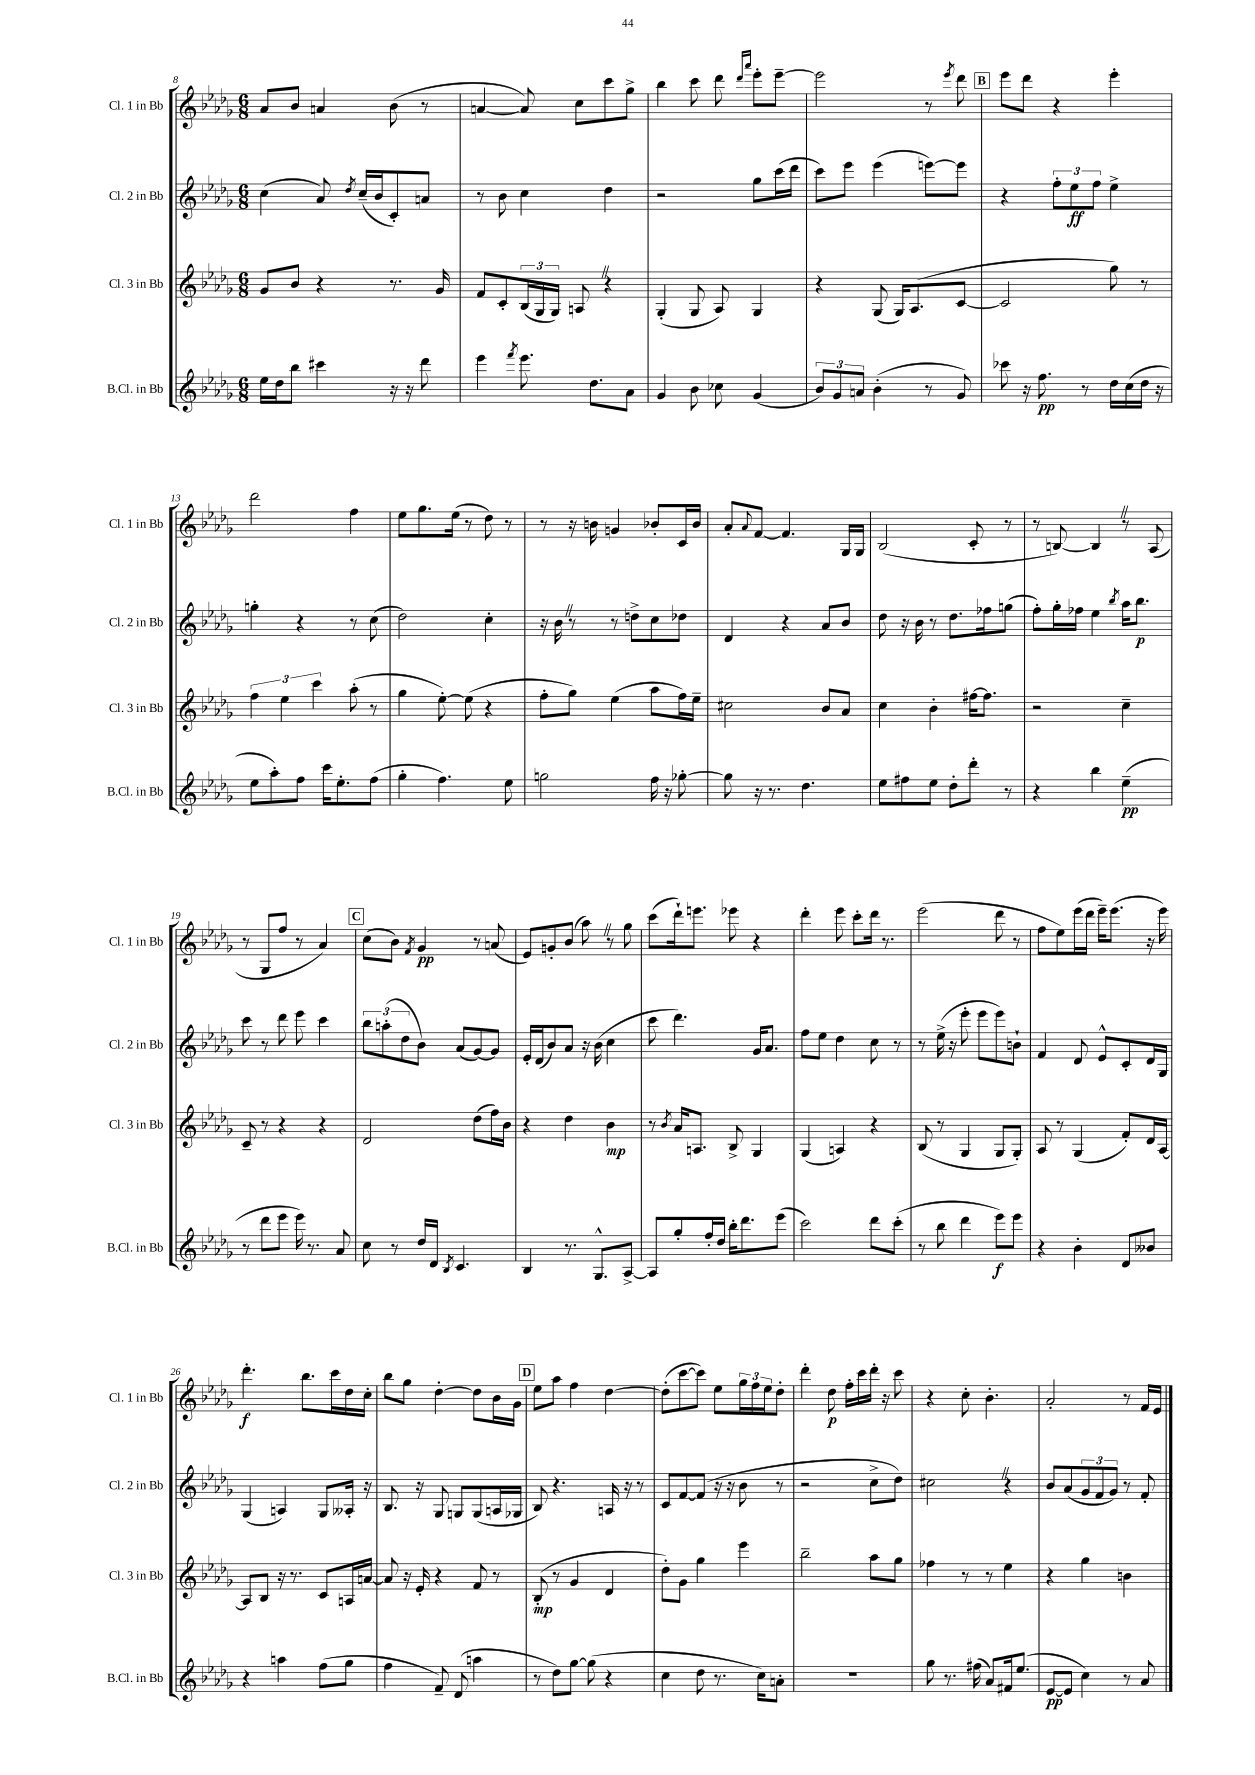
<<
\new StaffGroup <<
\new Staff = "s0" \with { instrumentName = "Cl. 1 in Bb" shortInstrumentName = "Cl. 1 in Bb" } {
    \clef treble \key des \major \numericTimeSignature \time 6/8
    aes'8 bes'8 a'4 bes'8( r8 |
    a'4~ a'8) c''8 c'''8 ges''8-> |
    bes''4 c'''8 des'''8 \grace { des'''16 aes'''16 } ees'''8-. ees'''8~-- |
    ees'''2 r8 \acciaccatura { ees'''8 } des'''8 |
    \mark \markup { \box "B" } ees'''8 des'''8 r4 ees'''4-. |
    des'''2 f''4 |
    ees''8 ges''8. ees''16( r8 des''8) r8 |
    r8 r16 b'16 g'4 bes'8-. c'16 bes'16 |
    aes'8-. \appoggiatura { aes'8 } f'8~ f'4. ges16 ges16 |
    bes2( c'8-. r8 |
    r8 b8~) b4 \once \override BreathingSign.text = \markup { \musicglyph "scripts.caesura.straight" } \breathe r8 aes8( |
    r8 ges8 f''8 r8 aes'4) |
    \mark \markup { \box "C" } c''8( bes'8) \acciaccatura { f'8 } ges'4\pp r8 a'8( |
    ees'8) g'8-. bes'8( aes''8) \once \override BreathingSign.text = \markup { \musicglyph "scripts.caesura.straight" } \breathe r8 ges''8 |
    c'''8( des'''16-!) e'''8. ees'''8 r4 |
    des'''4-. ees'''8 c'''8-. des'''16 r8. |
    ees'''2( des'''8 r8 |
    f''8 ees''8) ees'''16( des'''16 ees'''16--) ees'''8.( r16 ees'''16) |
    des'''4.-.\f bes''8. c'''16 des''16 c''16-. |
    bes''8 ges''8 des''4~-. des''8 bes'16 ges'16 |
    \mark \markup { \box "D" } ees''8 aes''8 f''4 des''4~ |
    des''8-.( c'''8~ c'''8) ees''8 \tuplet 3/2 { ges''16 f''16 ees''16 } des''8-. |
    des'''4-. des''8\p f''16-. c'''16 des'''16-. r16 c'''8 |
    r4 c''8-. bes'4.-. |
    aes'2-. r8 f'16 ees'16 \bar "|." |
}
\new Staff = "s1" \with { instrumentName = "Cl. 2 in Bb" shortInstrumentName = "Cl. 2 in Bb" } {
    \clef treble \key des \major \numericTimeSignature \time 6/8
    c''4( aes'8) \acciaccatura { des''8 } c''16--( bes'16 c'8-.) a'8 |
    r8 bes'8 c''4 des''4 |
    r2 ges''8 c'''16( des'''16 |
    c'''8) ees'''8 ees'''4( e'''8~) e'''8 |
    \mark \markup { \box "B" } r4 \tuplet 3/2 { f''8-. ees''8\ff f''8 } ees''4-> |
    g''4-. r4 r8 c''8( |
    des''2) c''4-. |
    r16 bes'16 \once \override BreathingSign.text = \markup { \musicglyph "scripts.caesura.straight" } \breathe r8 r8 d''8-> c''8 des''8 |
    des'4 r4 aes'8 bes'8 |
    des''8 r16 bes'16 r8 des''8. fes''16 g''8( |
    f''8-.) ges''16-. fes''16 ees''4 \acciaccatura { bes''8 } aes''16 bes''8.\p |
    c'''8 r8 des'''8 ees'''8 c'''4 |
    \mark \markup { \box "C" } \tuplet 3/2 { bes''8 a''8-.( des''8 } bes'8) aes'8( ges'8~) ges'8 |
    ees'16-. des'16( bes'8) aes'8 r16 bes'16( c''4 |
    c'''8 des'''4.) ges'16 aes'8. |
    f''8 ees''8 des''4 c''8 r8 |
    r8 ees''16->( r16 ees'''8-. ees'''8 ees'''8) b'8-! |
    f'4 des'8 ees'8-^ c'8-. des'16 ges16 |
    ges4( a4) ges8 aeses16-. r16 |
    bes8. r16 ges8 g8 g8( a16 ges16 |
    \mark \markup { \box "D" } bes8) r4. a16 r16 r8 |
    c'8 f'8~ f'8( r16 r16 bes'8 r8 |
    r2 c''8-> des''8) |
    cis''2 \once \override BreathingSign.text = \markup { \musicglyph "scripts.caesura.straight" } \breathe r4 |
    bes'8 aes'8( \tuplet 3/2 { ges'8 f'8 ges'8) } r8 f'8-. \bar "|." |
}
\new Staff = "s2" \with { instrumentName = "Cl. 3 in Bb" shortInstrumentName = "Cl. 3 in Bb" } {
    \clef treble \key des \major \numericTimeSignature \time 6/8
    ges'8 bes'8 r4 r8. ges'16 |
    f'8 c'8-. \tuplet 3/2 { bes16( ges16 ges16) } a8 \once \override BreathingSign.text = \markup { \musicglyph "scripts.caesura.straight" } \breathe r4 |
    ges4-.( ges8 aes8) ges4 |
    r4 ges8( ges16) aes8.( c'8~ |
    \mark \markup { \box "B" } c'2 ges''8) r8 |
    \tuplet 3/2 { f''4 ees''4 c'''4 } aes''8-.( r8 |
    ges''4 ees''8~-.) ees''8( r4 |
    f''8-. ges''8) ees''4( aes''8 f''16) ees''16-- |
    cis''2 bes'8 aes'8 |
    c''4 bes'4-. fis''16~ fis''8. |
    r2 c''4-- |
    c'8-- r8 r4 r4 |
    \mark \markup { \box "C" } des'2 des''8( f''16) bes'16 |
    r4 des''4 bes'4\mp |
    r8 \acciaccatura { bes'8 } aes'16 a8. bes8-> ges4 |
    ges4( a4) r4 |
    bes8( r8 ges4 ges8 ges8-.) |
    aes8 r8 ges4( f'8-.) des'16 aes16~ |
    aes8 bes8 r16 r8. c'8 a16 a'16~ |
    a'8 r16 ees'16-. r4 f'8 r8 |
    \mark \markup { \box "D" } bes8-.\mp( r8 ges'4 des'4 |
    des''8-.) ges'8 ges''4 ees'''4 |
    bes''2-- aes''8 ges''8 |
    fes''4 r8 r8 ees''4 |
    r4 ges''4 b'4 \bar "|." |
}
\new Staff = "s3" \with { instrumentName = "B.Cl. in Bb" shortInstrumentName = "B.Cl. in Bb" } {
    \clef treble \key des \major \numericTimeSignature \time 6/8
    ees''16 des''16 bes''8 cis'''4 r16 r16 des'''8 |
    ees'''4 \acciaccatura { f'''8 } ees'''8. des''8. aes'8 |
    ges'4 bes'8 ces''8 ges'4( |
    \tuplet 3/2 { bes'8) ges'8 a'8 } bes'4-.( r8 ges'8) |
    \mark \markup { \box "B" } ces'''8 r16 f''8.\pp r8 des''16 c''16( des''16 r16 |
    ees''8 aes''8-.) f''8 c'''16 ees''8.-. f''8( |
    ges''4-. f''4.) ees''8 |
    g''2 f''16 r16 ges''8~-. |
    ges''8 r16 r8. des''4. |
    ees''8 fis''8 ees''8 des''8-. des'''8-. r8 |
    r4 bes''4 ees''4--\pp( |
    r8 des'''8 ees'''8 ees'''16) r8. aes'8 |
    \mark \markup { \box "C" } c''8 r8 des''16 des'16 \acciaccatura { bes8 } c'4. |
    bes4 r8. ges8.-^ aes8~-> |
    aes8 ges''8-. f''16-. des''16 bes''16-. des'''8. ees'''8( |
    c'''2) des'''8 c'''8-.( |
    r8 bes''8 des'''4 ees'''8\f) ees'''8 |
    r4 bes'4-. des'8 beses'8 |
    r4 a''4 f''8( ges''8 |
    f''4 f'8--) des'8( a''4 |
    \mark \markup { \box "D" } r8 des''8) ges''8~ ges''8( r4 |
    c''4 des''8 r8. c''16) a'8-. |
    R2. |
    ges''8 r8. fis''16( aes'8) fis'16 ees''8.( |
    ees'8~\pp ees'8 c''4) r8 aes'8 \bar "|." |
}
>>
>>
\layout { \context { \Score currentBarNumber = #8 } }
